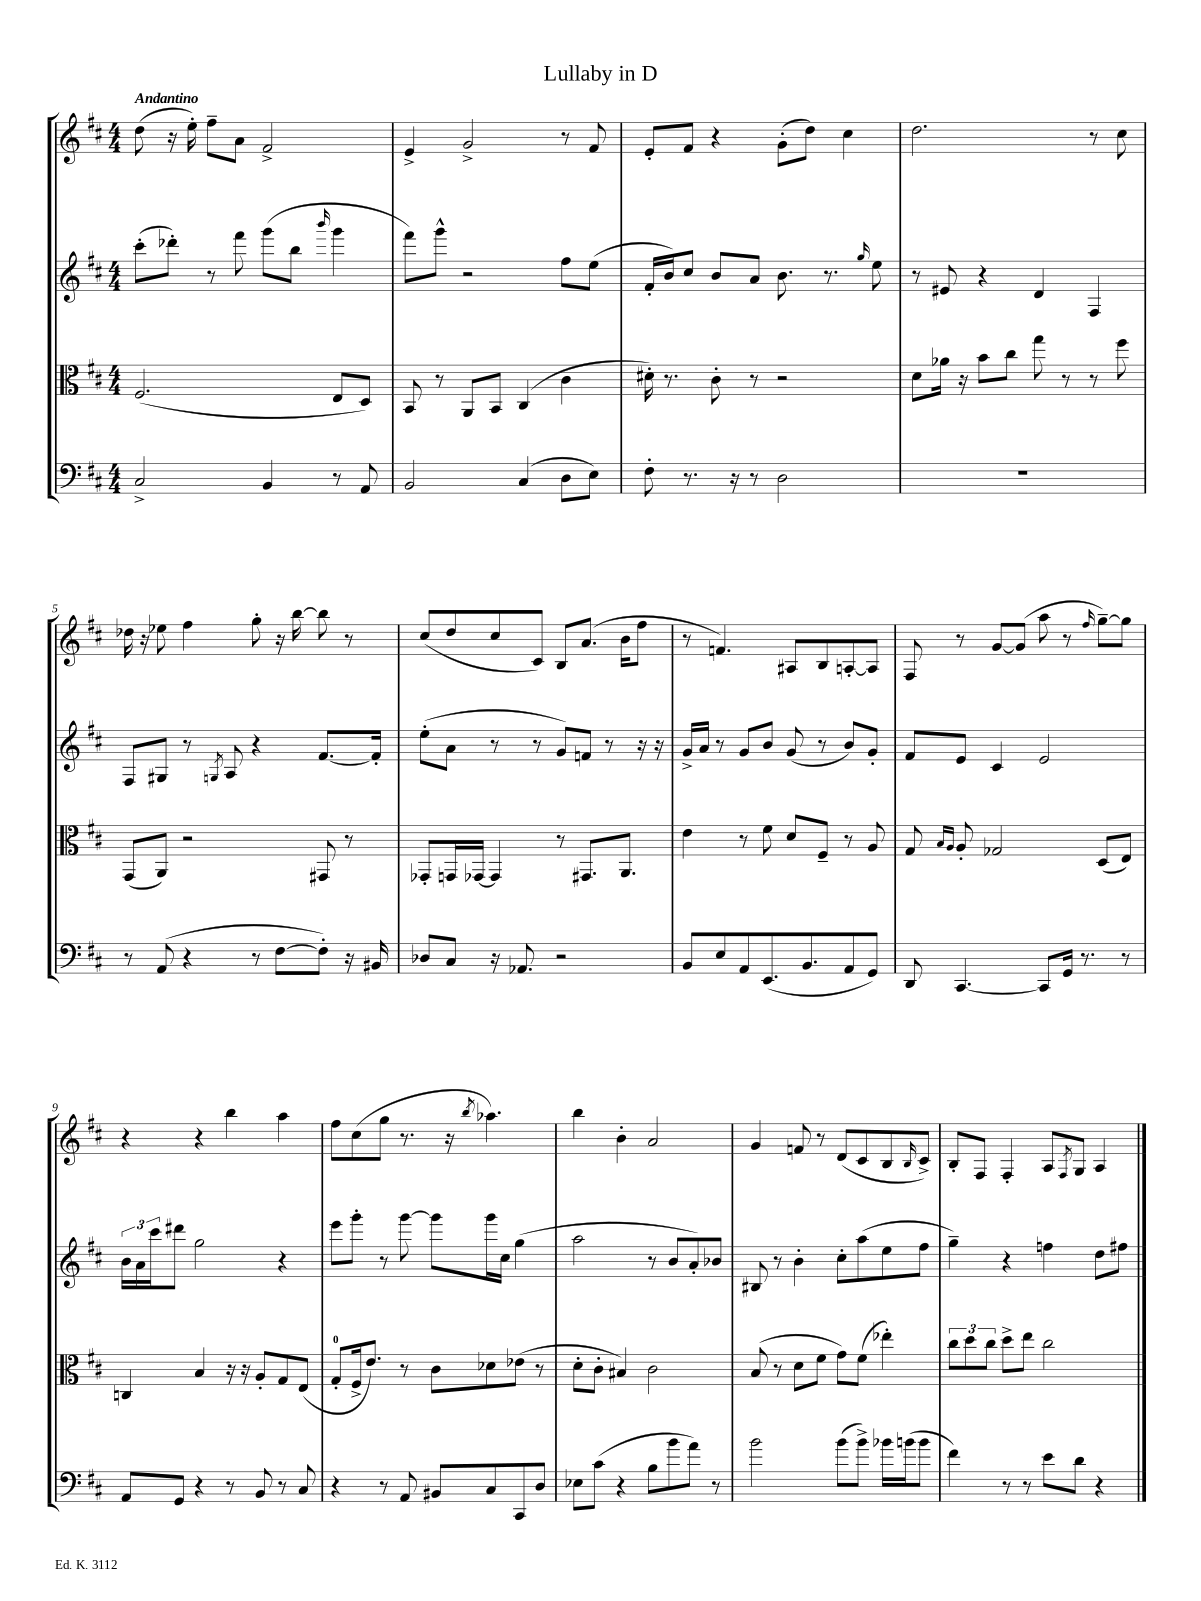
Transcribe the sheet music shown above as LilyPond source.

\header { title = "Lullaby in D" }
<<
\new StaffGroup <<
\new Staff = "s0" {
    \clef treble \key d \major \numericTimeSignature \time 4/4 \tempo "Andantino"
    d''8( r16 e''16-.) fis''8-- a'8 fis'2-> |
    e'4-> g'2-> r8 fis'8 |
    e'8-. fis'8 r4 g'8-.( d''8) cis''4 |
    d''2. r8 cis''8 |
    des''16 r16 ees''8 fis''4 g''8-. r16 b''16~ b''8 r8 |
    cis''8( d''8 cis''8 cis'8) b8 a'8.( b'16 fis''8 |
    r8 f'4.) ais8 b8 a8~-. a8 |
    fis8 r8 g'8~ g'8( a''8 r8 \grace { fis''16 } g''8~--) g''8 |
    r4 r4 b''4 a''4 |
    fis''8 cis''8( g''8 r8. r16 \acciaccatura { b''8 } aes''4.) |
    b''4 b'4-. a'2 |
    g'4 f'8 r8 d'8( cis'8 b8 \grace { b16 } cis'8->) |
    b8-. fis8 fis4-. a8 \acciaccatura { fis8 } g8 a4 \bar "|." |
}
\new Staff = "s1" {
    \clef treble \key d \major \numericTimeSignature \time 4/4
    cis'''8-.( des'''8-.) r8 fis'''8 g'''8( b''8 \grace { b'''16 } g'''4 |
    fis'''8) g'''8-^ r2 fis''8 e''8( |
    fis'16-. b'16) cis''8 b'8 a'8 b'8. r8. \grace { g''16 } e''8 |
    r8 eis'8 r4 d'4 fis4 |
    fis8 gis8 r8 \acciaccatura { g8 } a8 r4 fis'8.~ fis'16-. |
    e''8-.( a'8 r8 r8 g'8) f'8 r8 r16 r16 |
    g'16-> a'16 r8 g'8 b'8 g'8( r8 b'8) g'8-. |
    fis'8 e'8 cis'4 e'2 |
    \tuplet 3/2 { b'16 a'16 cis'''16 } dis'''8 g''2 r4 |
    e'''8 g'''8-. r8 g'''8~ g'''8 g'''16 cis''16 g''4( |
    a''2 r8 b'8 a'8-.) bes'8 |
    bis8 r8 b'4-. cis''8-. a''8( e''8 fis''8 |
    g''4--) r4 f''4 d''8 fis''8 \bar "|." |
}
\new Staff = "s2" {
    \clef alto \key d \major \numericTimeSignature \time 4/4
    fis2.( e8 d8) |
    b,8 r8 a,8 b,8 cis4( cis'4 |
    dis'16-.) r8. cis'8-. r8 r2 |
    d'8 aes'16 r16 b'8 cis''8 g''8 r8 r8 fis''8 |
    g,8( a,8) r2 gis,8 r8 |
    ges,8-. g,16 ges,16~ ges,4 r8 gis,8. a,8. |
    e'4 r8 fis'8 d'8 fis8-- r8 a8 |
    g8 \grace { b16 a16 } a8-. ges2 d8( e8) |
    c4 b4 r16 r16 a8-. g8 e8( |
    g8-0-. fis16-> e'8.) r8 cis'8 des'8 ees'8( r8 |
    d'8-. cis'8-. bis4) cis'2 |
    b8( r8 d'8 fis'8 g'8) fis'8( ees''4-.) |
    \tuplet 3/2 { cis''8 d''8 cis''8 } d''8-> e''8 cis''2 \bar "|." |
}
\new Staff = "s3" {
    \clef bass \key d \major \numericTimeSignature \time 4/4
    cis2-> b,4 r8 a,8 |
    b,2 cis4( d8 e8) |
    fis8-. r8. r16 r8 d2 |
    R1 |
    r8 a,8( r4 r8 fis8~ fis8-.) r16 bis,16 |
    des8 cis8 r16 aes,8. r2 |
    b,8 e8 a,8 e,8.( b,8. a,8 g,8) |
    d,8 cis,4.~ cis,8 g,16 r8. r8 |
    a,8 g,8 r4 r8 b,8 r8 cis8 |
    r4 r8 a,8 bis,8 cis8 cis,8 d8 |
    ees8 cis'8( r4 b8 b'8 a'8) r8 |
    b'2 b'8( b'8->) bes'16 b'16( b'8 |
    fis'4) r8 r8 e'8 d'8 r4 \bar "|." |
}
>>
>>
